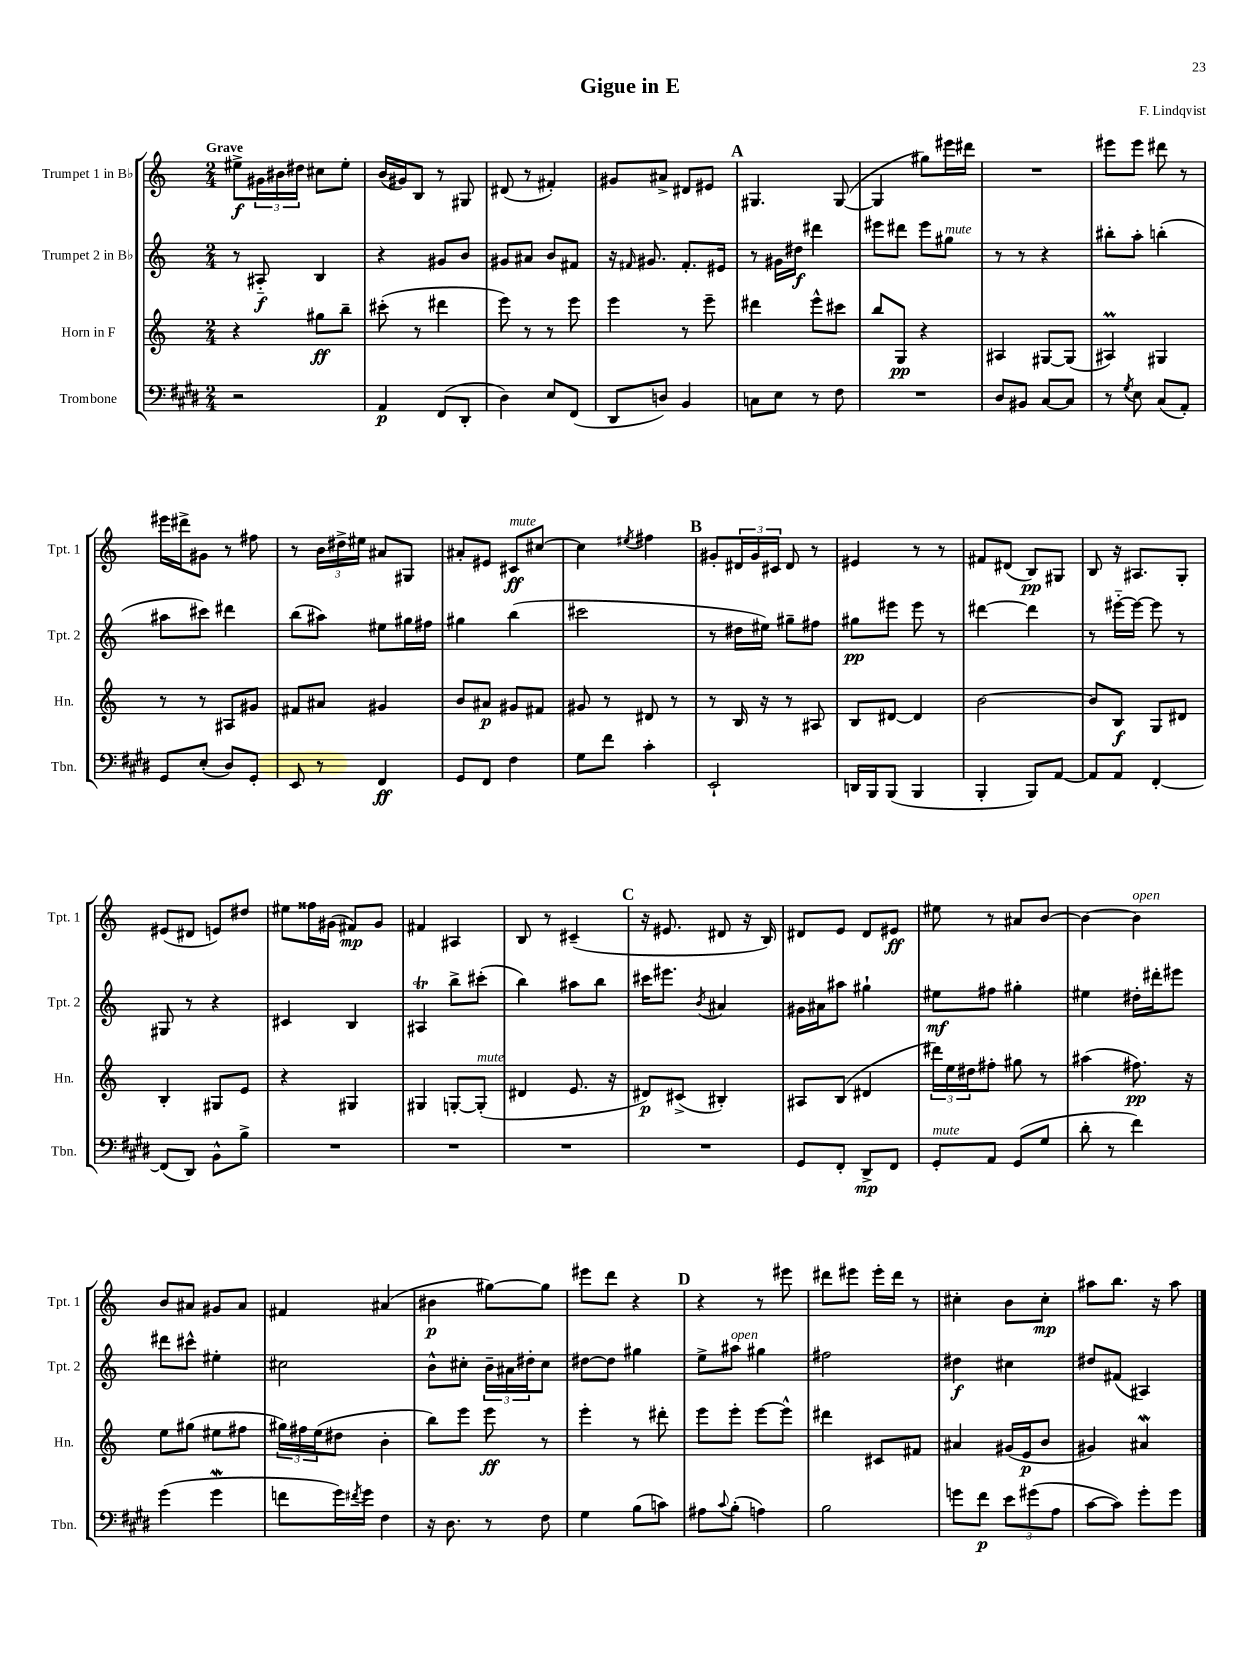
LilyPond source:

\header { title = "Gigue in E" composer = "F. Lindqvist" }
<<
\new StaffGroup <<
\new Staff = "s0" \with { instrumentName = "Trumpet 1 in Bb" shortInstrumentName = "Tpt. 1" } {
    \clef treble \key c \major \numericTimeSignature \time 2/4 \tempo "Grave"
    eis''8->\f \tuplet 3/2 { gis'16 bis'16 dis''16 } cis''8 eis''8-. |
    b'16( gis'16) b8 r8 gis8 |
    dis'8( r8 fis'4-.) |
    gis'8 ais'8-> dis'8 eis'8 |
    \mark \markup { \bold "A" } gis4. gis8~( |
    gis4 gis''8) eis'''16 dis'''16 |
    R2 |
    eis'''8 eis'''8 dis'''8 r8 |
    eis'''16 dis'''16-> gis'8 r8 fis''8 |
    r8 \tuplet 3/2 { b'16 dis''16-> eis''16 } ais'8 gis8 |
    ais'8-. eis'8 cis'8\ff^\markup { \italic "mute" } cis''8~ |
    cis''4 \acciaccatura { eis''8 } fis''4 |
    \mark \markup { \bold "B" } gis'8-. \tuplet 3/2 { dis'16 gis'16 cis'16 } dis'8 r8 |
    eis'4 r8 r8 |
    fis'8 dis'8( b8\pp) gis8 |
    b8 r16 ais8. g8-. |
    eis'8( dis'8 e'8) dis''8 |
    eis''8 fisis''16 gis'16( fis'8\mp) gis'8 |
    fis'4 ais4 |
    b8 r8 cis'4--( |
    \mark \markup { \bold "C" } r16 eis'8. dis'8 r16 b16) |
    dis'8 e'8 dis'8 eis'8\ff |
    eis''8 r8 ais'8 b'8~ |
    b'4~ b'4^\markup { \italic "open" } |
    b'8 ais'8 gis'8 ais'8 |
    fis'4 ais'4( |
    bis'4\p gis''8~) gis''8 |
    eis'''8 d'''8 r4 |
    \mark \markup { \bold "D" } r4 r8 eis'''8 |
    dis'''8 eis'''8 eis'''16-. dis'''16 r8 |
    cis''4-. b'8 cis''8-.\mp |
    ais''8 b''8. r16 ais''8 \bar "|." |
}
\new Staff = "s1" \with { instrumentName = "Trumpet 2 in Bb" shortInstrumentName = "Tpt. 2" } {
    \clef treble \key c \major \numericTimeSignature \time 2/4
    r8 ais8-_\f b4 |
    r4 gis'8 b'8 |
    gis'8 ais'8 b'8 fis'8 |
    r16 \grace { fis'16 } gis'8. fis'8.-. eis'16 |
    \mark \markup { \bold "A" } r8 gis'16 dis''16\f dis'''4 |
    eis'''8 dis'''8 eis'''8 gis''8^\markup { \italic "mute" } |
    r8 r8 r4 |
    bis''8-. a''8-. b''4-.( |
    ais''8 cis'''8) dis'''4 |
    b''8( ais''8) eis''8 gis''16 fis''16 |
    gis''4 b''4( |
    cis'''2 |
    \mark \markup { \bold "B" } r8 dis''16 eis''16) gis''8-- fis''8 |
    gis''8\pp eis'''8 eis'''8 r8 |
    dis'''4~ dis'''4 |
    r8 eis'''16~-_ eis'''16~ eis'''8 r8 |
    gis8 r8 r4 |
    cis'4 b4 |
    ais4\trill b''8-> cis'''8-.( |
    b''4) ais''8 b''8 |
    \mark \markup { \bold "C" } cis'''16 eis'''8. \acciaccatura { b'8 } ais'4 |
    gis'16 ais'16 ais''8 gis''4-! |
    eis''8\mf fis''8 gis''4-. |
    eis''4 dis''16-. dis'''16-. eis'''8 |
    dis'''8 cis'''8-^ eis''4-. |
    cis''2 |
    b'8-^ cis''8-. \tuplet 3/2 { b'16-- ais'16 dis''16-. } cis''8 |
    dis''8~ dis''8 gis''4 |
    \mark \markup { \bold "D" } e''8-> ais''8^\markup { \italic "open" } gis''4 |
    fis''2 |
    dis''4\f cis''4 |
    dis''8 fis'8( ais4) \bar "|." |
}
\new Staff = "s2" \with { instrumentName = "Horn in F" shortInstrumentName = "Hn." } {
    \clef treble \key c \major \numericTimeSignature \time 2/4
    r4 gis''8\ff b''8-- |
    cis'''8-.( r8 dis'''4 |
    e'''8) r8 r8 e'''8 |
    e'''4 r8 e'''8-- |
    \mark \markup { \bold "A" } dis'''4 e'''8-^ cis'''8 |
    b''8 g8\pp r4 |
    ais4 gis8~ gis8( |
    ais4\prall) gis4 |
    r8 r8 ais8 gis'8 |
    fis'8 ais'8 gis'4 |
    b'8 ais'8\p gis'8 fis'8 |
    gis'8 r8 dis'8 r8 |
    \mark \markup { \bold "B" } r8 b16 r16 r8 ais8 |
    b8 dis'8~ dis'4 |
    b'2~ |
    b'8 b8\f g8 dis'8 |
    b4-. gis8 e'8 |
    r4 gis4 |
    gis4 g8~-. g8-.^\markup { \italic "mute" }( |
    dis'4 e'8. r16 |
    \mark \markup { \bold "C" } dis'8\p) cis'8->( bis4-.) |
    ais8 b8( dis'4 |
    \tuplet 3/2 { dis'''16) e''16 dis''16 } fis''8-. gis''8 r8 |
    ais''4( fis''8.\pp) r16 |
    e''8 gis''8( eis''8 fis''8 |
    \tuplet 3/2 { gis''16) fis''16 e''16( } dis''8 b'4-. |
    b''8) e'''8 e'''8\ff r8 |
    e'''4-. r8 dis'''8-. |
    \mark \markup { \bold "D" } e'''8 e'''8-. e'''8~ e'''8-^ |
    dis'''4 cis'8 fis'8 |
    ais'4 gis'16( e'16\p b'8 |
    gis'4) ais'4\mordent \bar "|." |
}
\new Staff = "s3" \with { instrumentName = "Trombone" shortInstrumentName = "Tbn." } {
    \clef bass \key e \major \numericTimeSignature \time 2/4
    r2 |
    a,4\p fis,8( dis,8-. |
    dis4) e8 fis,8( |
    dis,8 d8) b,4 |
    \mark \markup { \bold "A" } c8 e8 r8 fis8 |
    R2 |
    dis8 bis,8 cis8~ cis8 |
    r8 \acciaccatura { gis8 } e8 cis8( a,8-.) |
    gis,8 e8-.( dis8) gis,8-. |
    e,8 r8 fis,4\ff |
    gis,8 fis,8 fis4 |
    gis8 fis'8 cis'4-. |
    \mark \markup { \bold "B" } e,2-! |
    d,16 b,,16 b,,8( b,,4 |
    b,,4-. b,,8) a,8~ |
    a,8 a,8 fis,4~-. |
    fis,8( dis,8) b,8-^ b8-> |
    R2 |
    R2 |
    R2 |
    \mark \markup { \bold "C" } R2 |
    gis,8 fis,8-. dis,8->\mp fis,8 |
    gis,8-.^\markup { \italic "mute" } a,8 gis,8( gis8 |
    dis'8-. r8 fis'4) |
    gis'4( gis'4\mordent |
    f'8 gis'16) \acciaccatura { fis'8 } gis'16 fis4 |
    r16 dis8. r8 fis8 |
    gis4 b8( c'8) |
    \mark \markup { \bold "D" } ais8 \appoggiatura { cis'8 } b8-.( a4) |
    b2 |
    g'8 fis'8\p \tuplet 3/2 { e'8 gis'8( a8 } |
    cis'8~ cis'8) gis'8-. gis'8 \bar "|." |
}
>>
>>
\layout { \context { \Score \remove "Bar_number_engraver" } }
